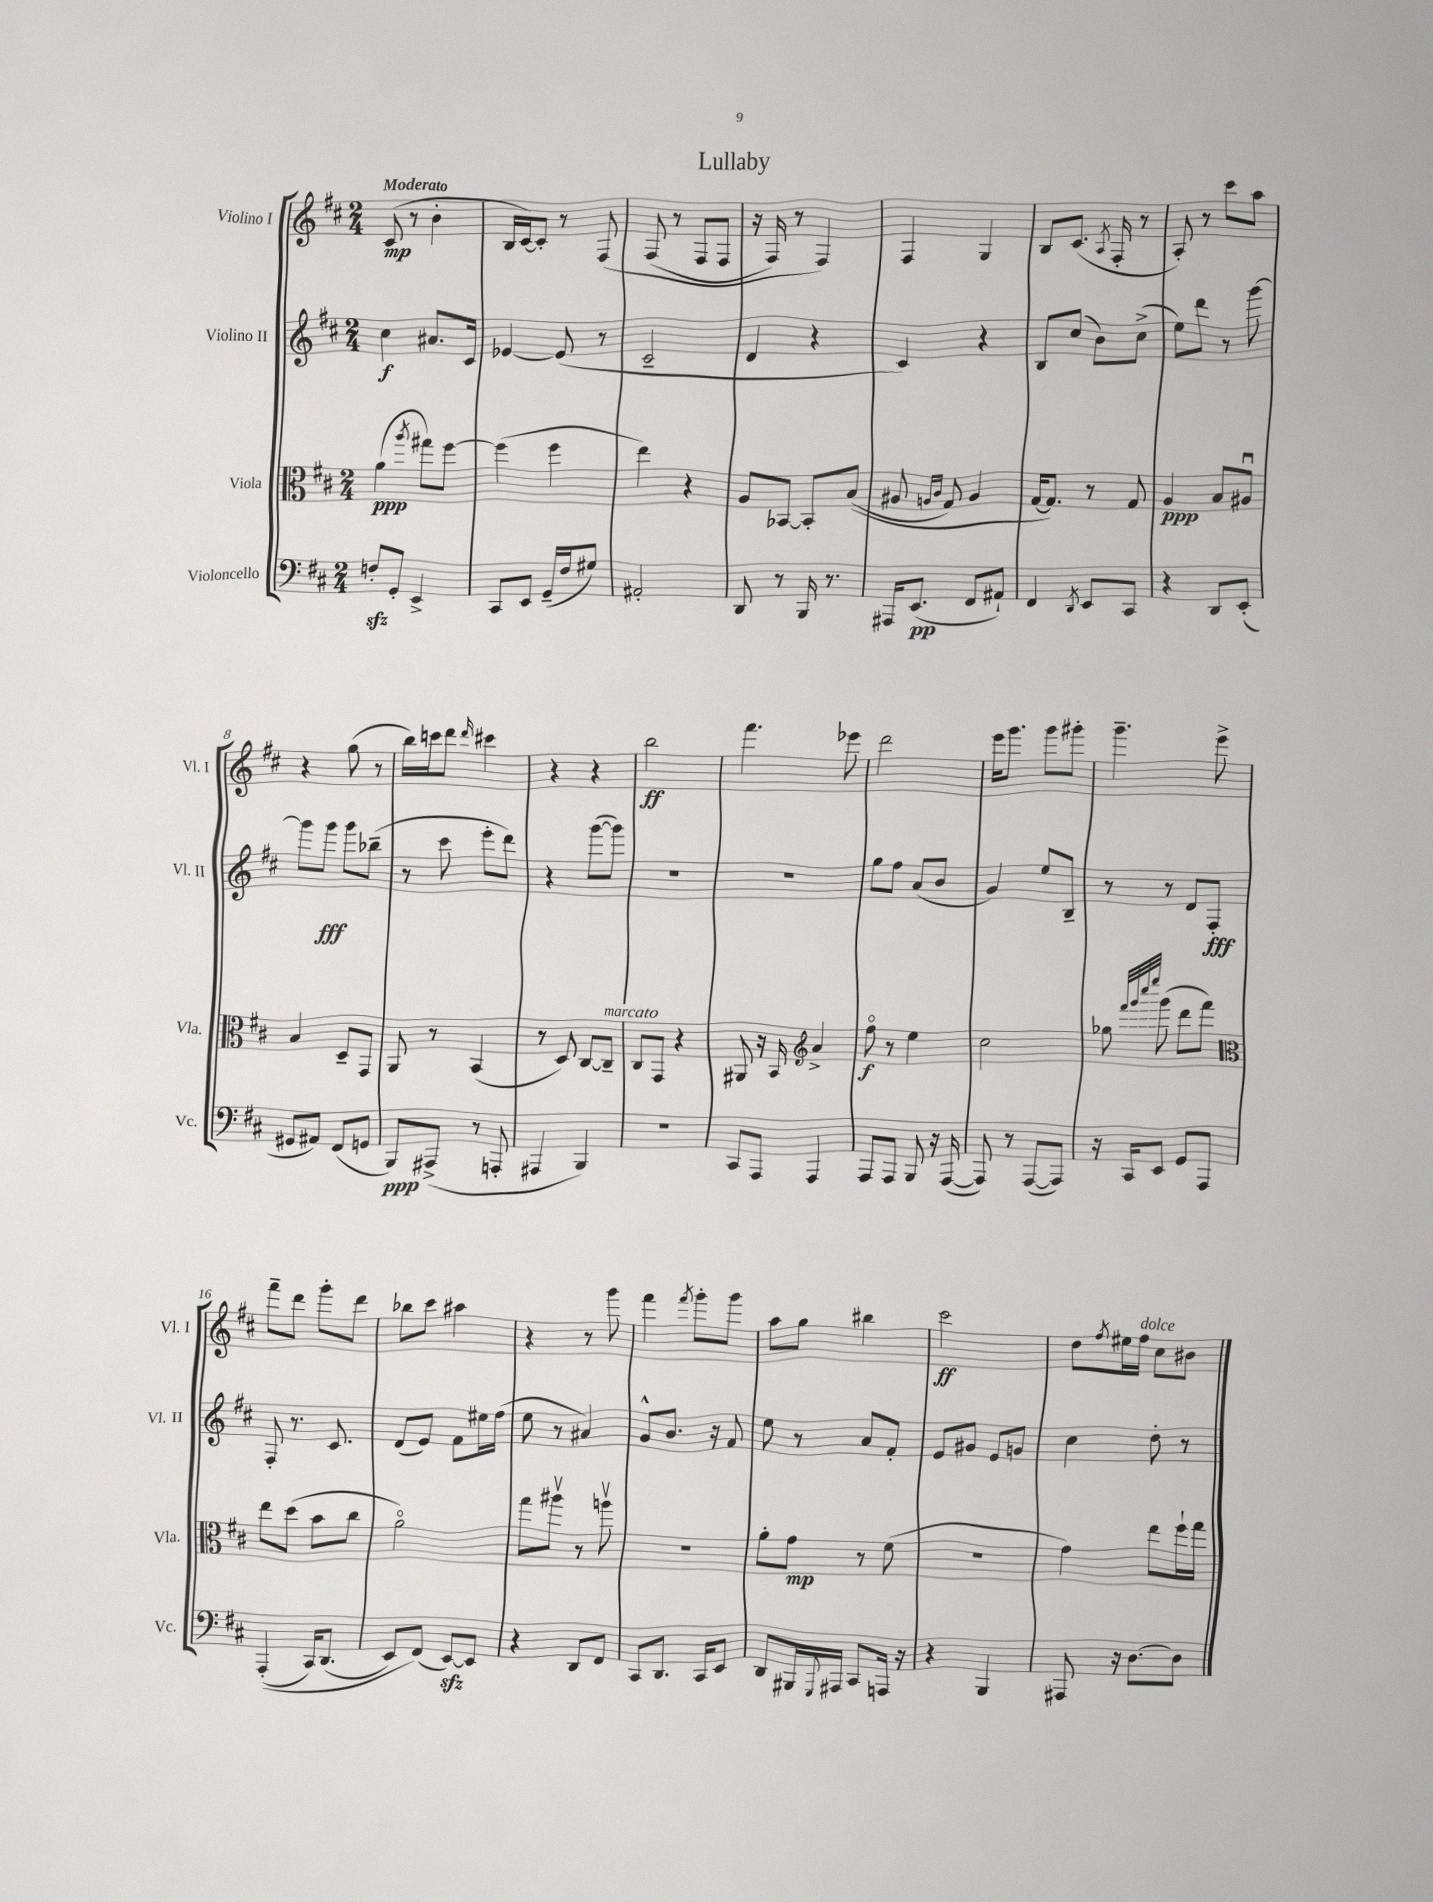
\header { title = "Lullaby" }
<<
\new StaffGroup <<
\new Staff = "s0" \with { instrumentName = "Violino I" shortInstrumentName = "Vl. I" } {
    \clef treble \key d \major \numericTimeSignature \time 2/4 \tempo "Moderato"
    cis'8\mp( r8 b'4-. |
    b16 cis'16~) cis'8-. r8 fis8\( |
    fis8( r8 fis8 fis8 |
    r16 fis16) r8 fis4\) |
    fis4 g4 |
    b8 cis'8.( \acciaccatura { a8 } fis16-. r8 |
    a8-.) r8 cis'''8 a''8 |
    r4 g''8( r8 |
    b''16) c'''16 d'''8 \grace { d'''16 } cis'''4 |
    r4 r4 |
    b''2\ff |
    fis'''4. ees'''8 |
    d'''2 |
    e'''16 g'''8. g'''8 gis'''8-. |
    g'''4.-- e'''8-> |
    fis'''8-- d'''8 g'''8-. d'''8 |
    bes''8 cis'''8 ais''4 |
    r4 r8 g'''8 |
    fis'''4 \acciaccatura { fis'''8 } g'''8-. g'''8 |
    a''8 g''8 bis''4 |
    cis'''2\ff |
    d''8 \acciaccatura { fis''8 } eis''16 fis''16^\markup { \italic "dolce" } cis''8 bis'8 \bar "|." |
}
\new Staff = "s1" \with { instrumentName = "Violino II" shortInstrumentName = "Vl. II" } {
    \clef treble \key d \major \numericTimeSignature \time 2/4
    cis''4\f ais'8. cis'16 |
    ees'4~ ees'8( r8 |
    cis'2-- |
    d'4 r4 |
    cis'4) r4 |
    b8 cis''8( b'8) cis''8->( |
    e''8) d'''8 r8 g'''8~ |
    g'''8 g'''8\fff g'''8 bes''8--( |
    r8 cis'''8 e'''8-. d'''8) |
    r4 g'''8~( g'''8) |
    R2 |
    R2 |
    g''8 fis''8 a'8( b'8 |
    g'4) e''8 b8-- |
    r8 r8 d'8 fis8-.\fff |
    fis8-. r8. cis'8. |
    d'8( e'8) fis'8 eis''16 fis''16( |
    e''8 r8 ais'4) |
    g'8-^ b'8. r16 fis'8 |
    e''8 r8 a'8 fis'8-. |
    e'8 gis'8 e'8 g'8 |
    cis''4 d''8-. r8 \bar "|." |
}
\new Staff = "s2" \with { instrumentName = "Viola" shortInstrumentName = "Vla." } {
    \clef alto \key d \major \numericTimeSignature \time 2/4
    a'4\ppp( \acciaccatura { a''8 } gis''8) fis''8~ |
    fis''4( fis''4 |
    e''4) r4 |
    a8 bes,8~ bes,8-. b8(\( |
    ais8 \grace { a16 cis'16 } g8) a4 |
    g16~ g8.\) r8 g8 |
    a4\ppp b8 ais8\downbow |
    b4 d8-- g,8 |
    a,8 r8 b,4( |
    r8 d8) cis8~ cis8--^\markup { \italic "marcato" } |
    cis8 g,8 r4 |
    ais,8 r16 b,16 \clef treble a'4-> |
    fis''8\flageolet\f r8 e''4 |
    cis''2 |
    ges''8 \grace { fis'''32 g'''32 cis''''32 e''''32 } g'''8( d'''8 fis'''8) |
    \clef alto e''8 d''8( b'8 cis''8 |
    a'2\flageolet) |
    g''8 ais''8\upbow r8 a''8\upbow |
    r2 |
    a'8-. g'8\mp r8 fis'8( |
    r2 |
    g'4) e''8 fis''16-! g''16 \bar "|." |
}
\new Staff = "s3" \with { instrumentName = "Violoncello" shortInstrumentName = "Vc." } {
    \clef bass \key d \major \numericTimeSignature \time 2/4
    f8-.\sfz g,8-. e,4-> |
    cis,8 e,8 g,16--( fis16 gis8) |
    ais,2-. |
    d,8 r8 b,,16 r8. |
    ais,,16 e,8.\pp( fis,8 ais,8-!) |
    fis,4 \acciaccatura { d,8 } e,8 cis,8 |
    r4 d,8 e,8-.( |
    gis,8 ais,8) fis,8( g,8 |
    b,,8\ppp) ais,,8->( r8 a,,8-. |
    ais,,4 b,,4) |
    R2 |
    cis,8 a,,8 a,,4 |
    a,,8 a,,8 b,,8 r16 a,,16~( |
    a,,8) r8 a,,8~( a,,8) |
    r16 cis,16 e,8 g,8 a,,8 |
    a,,4-.(\( cis,16) d,8.( |
    e,8) fis,8(\) e,8~\sfz) e,8 |
    r4 d,8 fis,8 |
    cis,8 d,8. cis,16 e,8 |
    d,8 bis,,16 \appoggiatura { g,,8 } ais,,16 cis,8 a,,16 r16 |
    r4 b,,4 |
    ais,,8 r16 d8.~ d8 \bar "|." |
}
>>
>>
